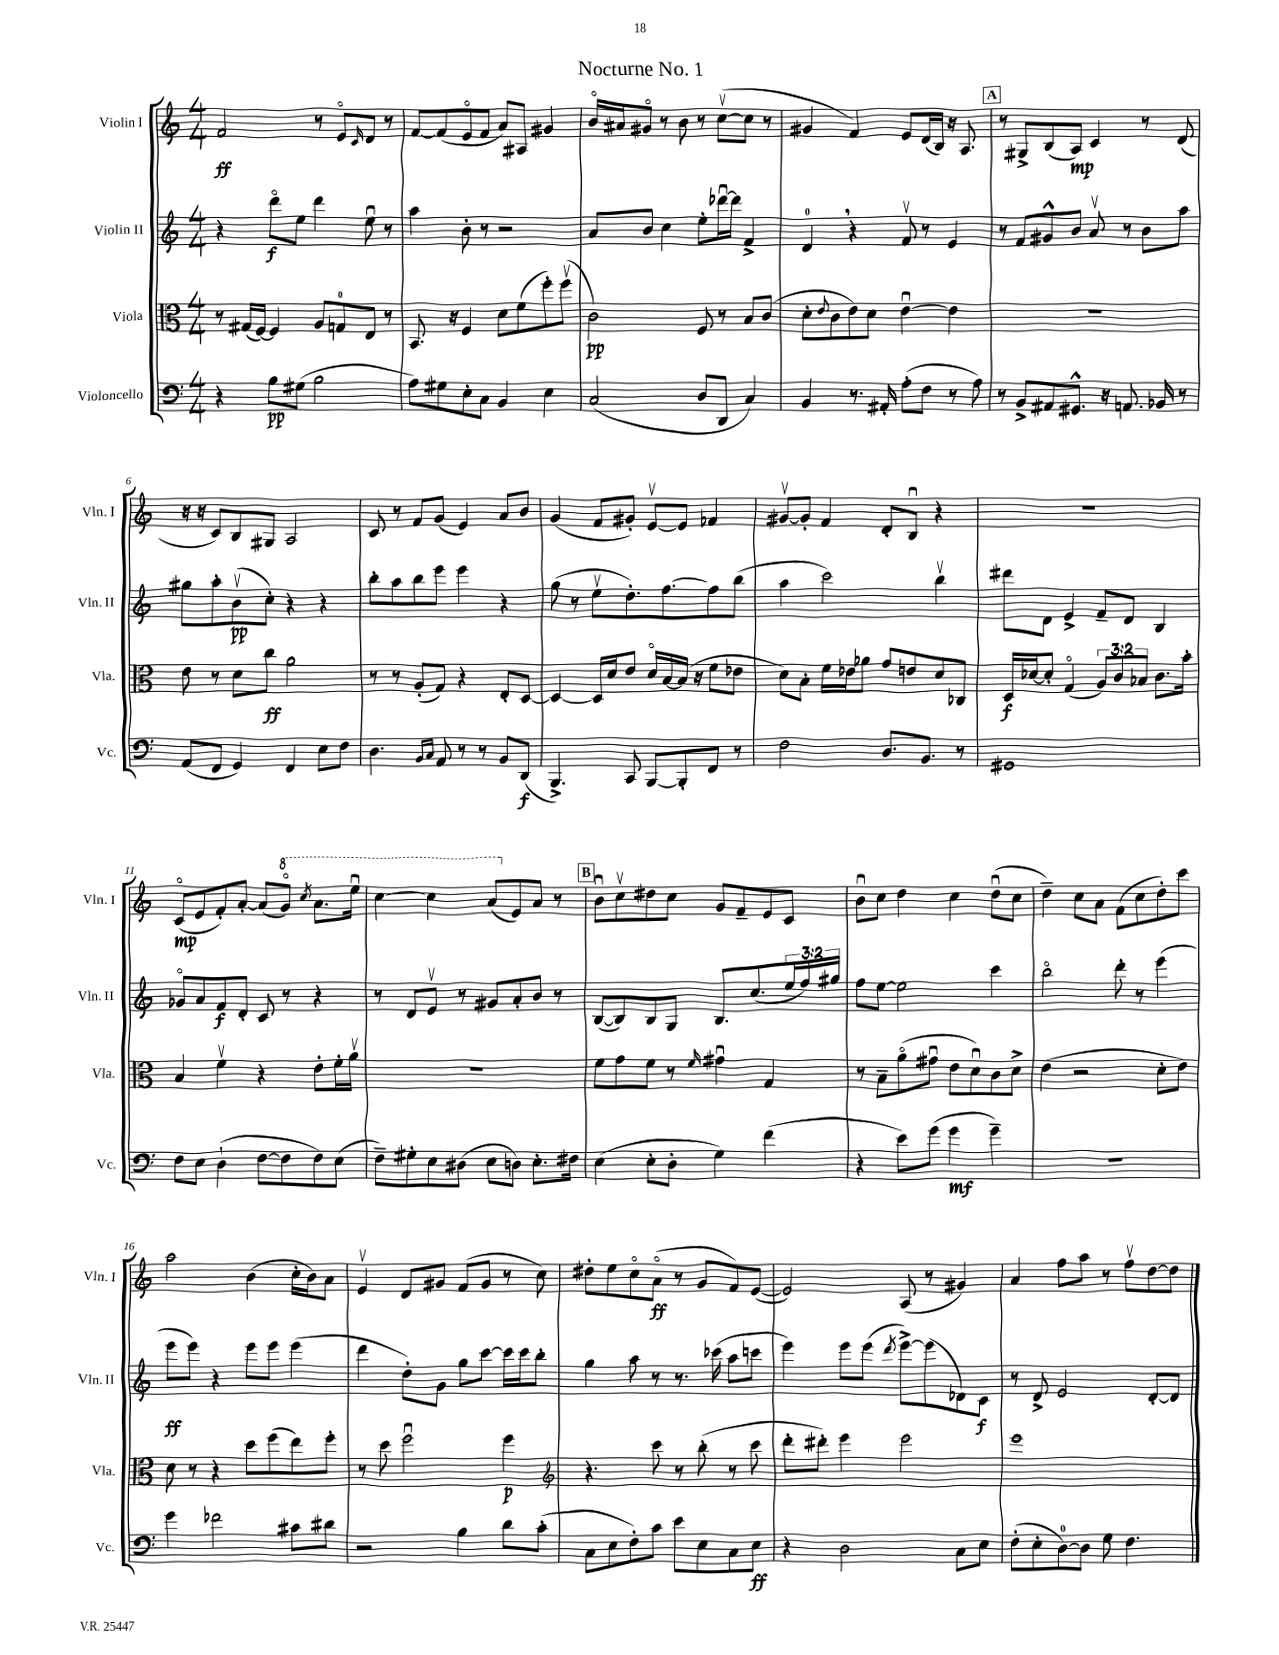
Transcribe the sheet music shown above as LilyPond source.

\header { title = "Nocturne No. 1" }
<<
\new StaffGroup <<
\new Staff = "s0" \with { instrumentName = "Violin I" shortInstrumentName = "Vln. I" } {
    \clef treble \key c \major \numericTimeSignature \time 4/4
    f'2\ff r8 e'8\flageolet \grace { c'16 } d'8 r8 |
    f'8~ f'8( e'8\flageolet f'8 a'8) ais8 gis'4 |
    b'16\flageolet ais'16 gis'8\flageolet r8 b'8 r8 c''8~\upbow( c''8 r8 |
    gis'4 f'4) e'8 d'16( b16) r16 a8. |
    \mark \markup { \box "A" } r8 gis8-> b8( a8\mp) c'4 r8 d'8( |
    r16 r16 c'8) b8 gis8 a2 |
    c'8 r8 f'8 g'8( e'4) a'8 b'8 |
    g'4( f'8 gis'8-.) e'8~\upbow e'8 fes'4 |
    gis'8~\upbow gis'8-. f'4 d'8-. b8\downbow r4 |
    R1 |
    c'8\flageolet\mp( e'8 f'8-.) a'8~-. a'8( \ottava #1 g''8\flageolet) \acciaccatura { c'''8 } a''8. e'''16\downbow |
    c'''4~ c'''4 a''8( \ottava #0 e'8) a'8 r8 |
    \mark \markup { \box "B" } b'8\downbow c''8\upbow dis''8 c''8 g'8 f'8-- e'8 c'8 |
    b'8\downbow c''8 d''4 c''4 d''8\downbow( c''8 |
    d''4--) c''8 a'8 f'8( c''8 d''8-.) c'''8 |
    a''2 b'4( c''16-. b'16) a'8 |
    e'4\upbow d'8 gis'8 f'8( gis'8 r8 c''8) |
    dis''8-. e''8 c''8\flageolet a'8\flageolet\ff( r8 g'8 f'8) e'8~( |
    e'2) a8( r8 gis'4) |
    a'4 f''8 a''8 r8 f''8\upbow d''8~ d''8 \bar "|." |
}
\new Staff = "s1" \with { instrumentName = "Violin II" shortInstrumentName = "Vln. II" } {
    \clef treble \key c \major \numericTimeSignature \time 4/4 \override Staff.TupletNumber.text = #tuplet-number::calc-fraction-text
    r4 d'''8\flageolet\f e''8 d'''4 e''8\downbow r8 |
    a''4 b'8-. r8 r2 |
    a'8 b'8 c''4 e''8-. des'''16~\downbow des'''16 f'4-> |
    d'4-0 \breathe r4 f'8\upbow r8 e'4 |
    \mark \markup { \box "A" } r8 f'8 gis'8-^ b'8 a'8\upbow r8 b'8 a''8 |
    gis''8 a''8-. b'8\upbow\pp( c''8-.) r4 r4 |
    b''8-. a''8 b''8 e'''8 e'''4 r4 |
    g''8( r8 e''8\upbow d''8.-.) f''8.~ f''8 b''8( |
    a''4 c'''2) b''4\upbow |
    dis'''8 d'8 e'4-> f'8-- d'8 b4 |
    ges'8\flageolet a'8 f'8\f d'8-. c'8 r8 r4 |
    r8 d'8 e'8\upbow r8 gis'8 a'8-. b'8 r8 |
    \mark \markup { \box "B" } b8~( b8) b8 g8 b8. c''8.( \tuplet 3/2 { e''16 f''16) gis''16 } |
    f''8 e''8~ e''2 c'''4 |
    b''2\flageolet d'''8-. r8 e'''4( |
    e'''8\ff e'''8) r4 e'''8 e'''8 e'''4( |
    d'''4 d''8-.) g'8 g''8 c'''8~ c'''16 c'''16 b''8-. |
    g''4 a''8 r8 r8. ces'''16( a''8 c'''8 |
    e'''4) e'''8 e'''8( \acciaccatura { d'''8 } e'''8~->) e'''8( des'8) c'8\f |
    r8 d'8-> e'2 d'8~-. d'8 \bar "|." |
}
\new Staff = "s2" \with { instrumentName = "Viola" shortInstrumentName = "Vla." } {
    \clef alto \key c \major \numericTimeSignature \time 4/4 \override Staff.TupletNumber.text = #tuplet-number::calc-fraction-text
    r8 gis16( f16~) f4 a8 g8-0 e8 r8 |
    b,8. r16 f4 d'8 f'8( f''8-.) f''8\upbow( |
    c'2\pp) f8 r8 b8 c'8( |
    d'8-. \appoggiatura { e'8 } c'8 e'8) d'8 e'4~\downbow e'4 |
    \mark \markup { \box "A" } R1 |
    e'8 r8 d'8 c''8\ff a'2 |
    r8 r8 a8-.( g8) r4 e8-. d8~ |
    d4~ d16 d'16 e'8 d'16\flageolet b16~ b16( r16 f'8 ees'8 |
    d'8) b8-. f'16 ees'16 aes'8 g'8 e'8 d'8 ces8 |
    d16\f des'16~ des'8-. g4\flageolet( \tuplet 3/2 { a8) c'8 bes8 } c'8. b'16-. |
    b4 f'4\upbow r4 e'8-. f'16-. a'16\upbow |
    R1 |
    \mark \markup { \box "B" } f'8 g'8 f'8 r8 \grace { f'16 } gis'4\downbow g4 |
    r8 b8-- a'8\flageolet( gis'8\downbow e'8 d'8\downbow) c'8 d'8-> |
    e'4( r2 d'8-. e'8) |
    d'8 r8 r4 d''8 f''8( e''8) f''8-. |
    r8 d''8 f''2\downbow f''4\p |
    \clef treble r4. c'''8 r8 b''8-.( r8 c'''8 |
    d'''8-. dis'''8-.) e'''4 e'''2 |
    e'''1 \bar "|." |
}
\new Staff = "s3" \with { instrumentName = "Violoncello" shortInstrumentName = "Vc." } {
    \clef bass \key c \major \numericTimeSignature \time 4/4
    r4 b8\pp gis8( b2 |
    a8) gis8 e8-. c8 b,4 e4 |
    c2( d8 d,8 c4) |
    b,4 r8. ais,16-. a8-.( f8 r8 a8) |
    \mark \markup { \box "A" } r8 b,8-> ais,8 gis,8.-^ r16 a,8. bes,16 r8 |
    a,8( f,8 g,4) f,4 e8 f8 |
    d4. \grace { b,16 c16 } a,8 r8 r8 b,8 d,8\f( |
    b,,4.->) c,8 b,,8~ b,,8-. f,8 r8 |
    f2 d8. b,8. r8 |
    gis,1 |
    f8 e8 d4-!( f8~ f8 f8) e8( |
    f8--) gis8-. e8 dis8( e8 d8) e8.-. fis16 |
    \mark \markup { \box "B" } e4( e8-. d8-. g4) f'4( |
    r4 e'8) g'8( g'4\mf g'4--) |
    r1 |
    g'4 fes'2 cis'8 dis'8 |
    r2 b4 d'8 c'8-.( |
    c8 e8 f8-.) c'8 e'8 e8 c8 e8\ff |
    r4 d2 c8 e8 |
    f8-.( e8-. d8-0~) d8 g8 f4. \bar "|." |
}
>>
>>
